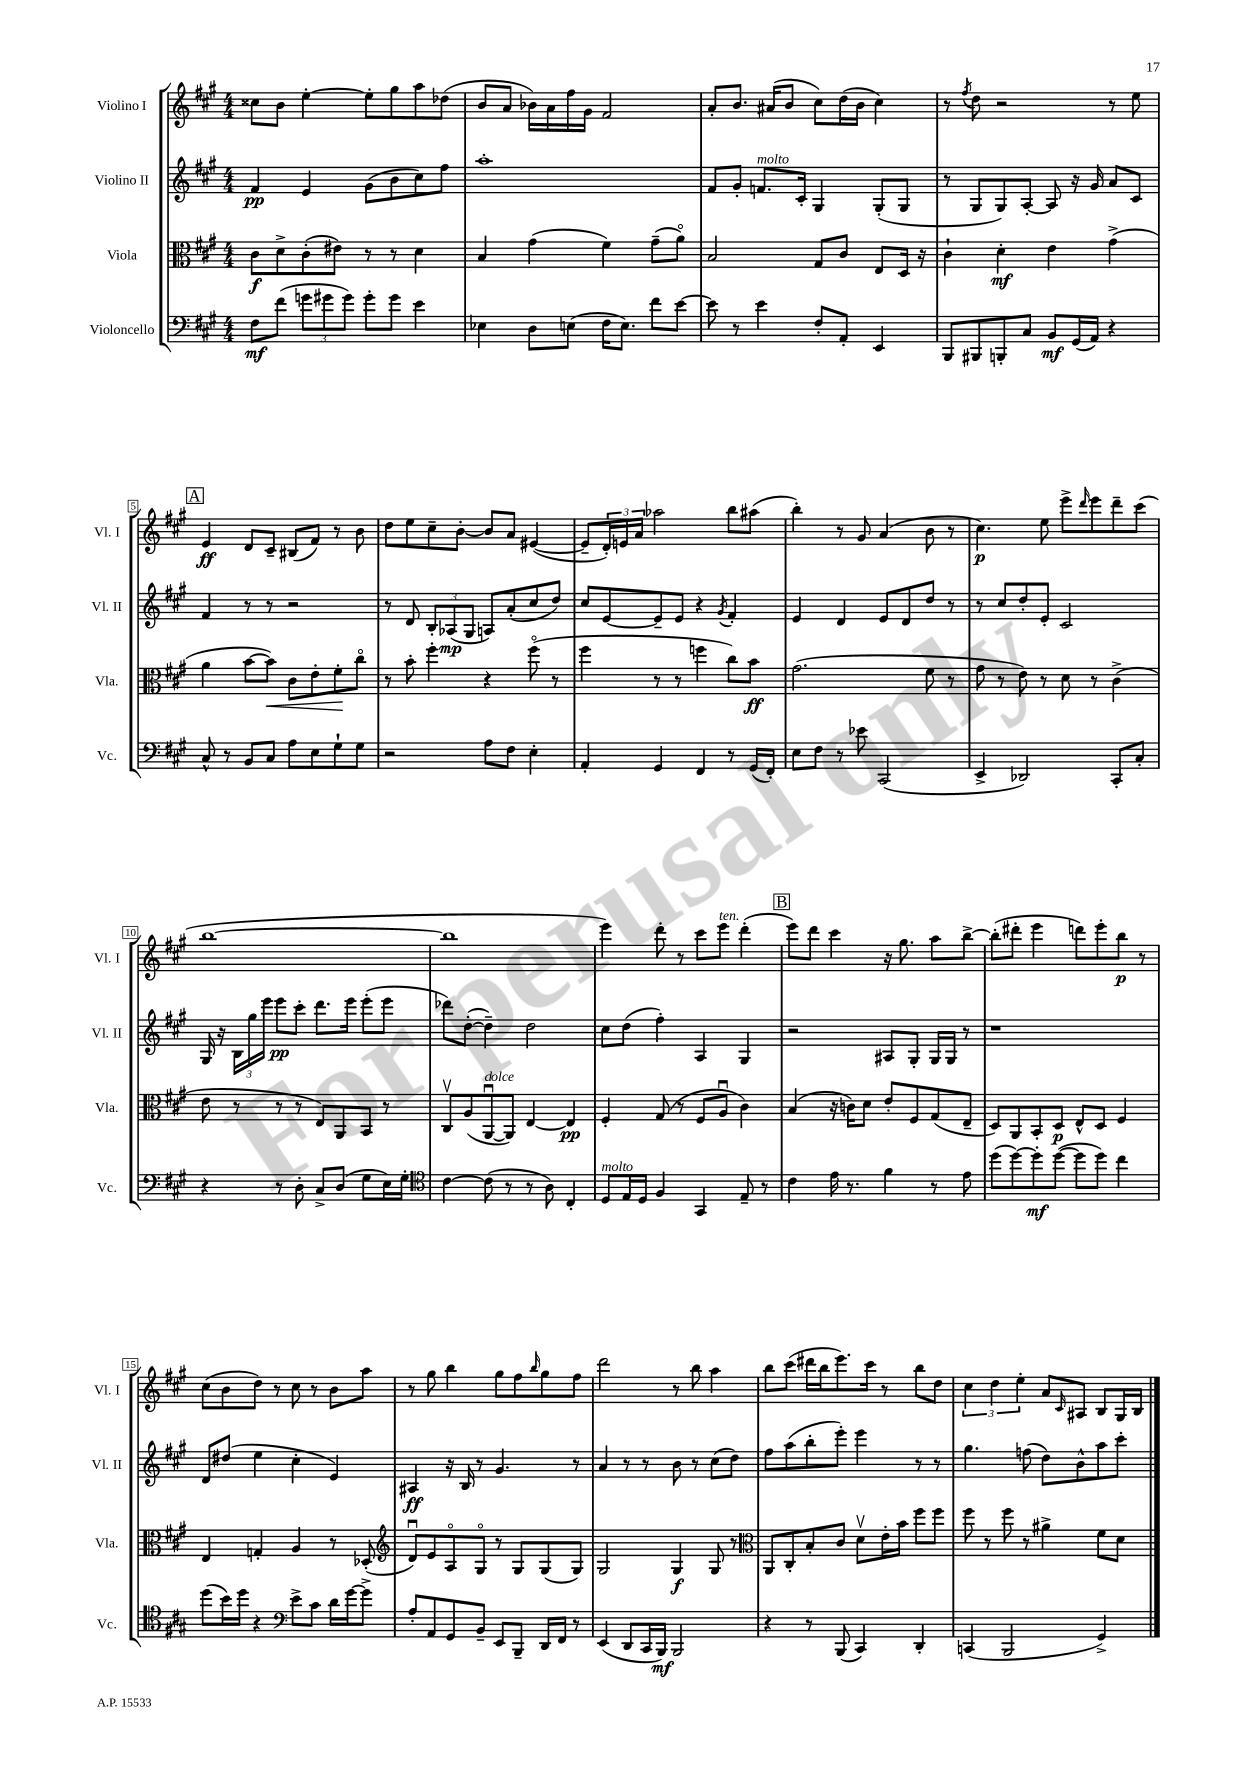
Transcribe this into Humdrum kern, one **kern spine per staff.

**kern	**kern	**kern	**kern
*staff4	*staff3	*staff2	*staff1
*clefF4	*clefC3	*clefG2	*clefG2
*k[f#c#g#]	*k[f#c#g#]	*k[f#c#g#]	*k[f#c#g#]
*M4/4	*M4/4	*M4/4	*M4/4
8F#\L	8c#\L	4f#/	8cc##\L
(8f#\J	8d^\	.	8b\J
12g\L	(8c#'\	4e/	[4ee'\
12g#\	.	.	.
.	8e#\J)	.	.
12g#\J)	.	.	.
8g#'\L	8r	(8g#\L	8ee'\]L
8g#\J	8r	8b\	8gg#\
4e\	4d\	8cc#\)	8aa\
.	.	8ff#\J	(8dd-\J
=	=	=	=
4E-\	4B/	1aa'	8b/L
.	.	.	8a/J
8D\L	(4g#\	.	16b-\LL)
.	.	.	16a\
(8E\J	.	.	16ff#\
.	.	.	16g#\JJ
16F#\LK	4f#\)	.	2f#/
8.E\J)	.	.	.
8f#\L	(8g#~\L	.	.
[8e\J	8ao\J)	.	.
=	=	=	=
8e\]	2B/	8f#/L	8a'/L
8r	.	8g#'/J	8.b/J
4e\	.	8.f/L	.
.	.	.	(16a#/LK
.	.	.	8b/J
.	.	16c#'/Jk	.
8F#'/L	8G#/L	4G#/	8cc#\L)
8AA'/J	8c#/J	.	(16dd\L
.	.	.	16b\JJ
4EE/	8E/L	(8G#'/L	4cc#\)
.	16D/Jk	8G#/J	.
.	16r	.	.
=	=	=	=
8BBB/L	4c#`\	8r	8r
.	.	.	8qff#/
8BBB#/	.	8G#/L	8dd\
8BBB'/	4d'\	8G#/)	2r
8C#/J	.	[8A'/J	.
8BB/L	4e\	8A/]	.
(16GG#/L	.	16r	.
16AA/JJ)	.	16g#/	.
4r	(4g#^\	8a/L	8r
.	.	8c#/J	8ee\
=	=	=	=
8C#^^/	4a\	4f#/	4e/
8r	.	.	.
8BB/L	[8b\L	8r	8d/L
8C#/J	8b\]J)	8r	8c#~/J
8A\L	8c#\L	2r	(8B#/L
8E\	8e'\	.	8f#/J)
8G#`\	8f#'\	.	8r
8G#\J	8cc#o\J	.	8b\
=	=	=	=
2r	8r	8r	8dd\L
.	8b'\	8d/	8ee\
.	4ff#'\	12B'/L	8cc#~\
.	.	(12A-/	.
.	.	.	[8b'\J
.	.	12G#/J	.
8A\L	4r	8A/L)	8b/]L
8F#\J	.	(8a'/	8a/J
4E'\	(8ff#o\	8cc#/	([4e#/
.	8r	8dd/J)	.
=	=	=	=
4AA'/	4ff#\	8cc#/L	8e#~/]L
.	.	[8e/	24d'/L)
.	.	.	24e/
.	.	.	24a/JJ
4GG#/	8r	8e~/]	2aa-\
.	8r	8e/J	.
4FF#/	4ff\	4r	.
.	.	8qg#/	.
8r	8cc#\L)	4f#'/	8bb\L
(16GG#/LL	8b\J	.	(8aa#\J
16FF#'/JJ)	.	.	.
=	=	=	=
8E\L	(2.g#\	4e/	4bb'\)
8F#\J	.	.	.
8r	.	4d/	8r
8e-\	.	.	8g#/
(2CC#/	.	8e/L	(4a/
.	.	8d/	.
.	8f#\	8dd/J	8b\
.	8r	8r	8r
=	=	=	=
4EE^/	8g#\	8r	4.cc#\)
.	8r	8cc#/L	.
2DD-/)	8e\)	8dd'/	.
.	8r	8e'/J	8ee\
.	8d\	2c#/	8eee^\L
.	.	.	16qqddd/
.	8r	.	8eee\
8CC#'/L	(4c#^\	.	8ddd~\
8C#'/J	.	.	(8ccc#\J
=	=	=	=
4r	8e\	16G#/	[1bb
.	.	16r	.
.	8r	24B\LL	.
.	.	24gg#\	.
.	.	24eee\JJ	.
8r	8r	8eee\L	.
8D'\	8r	8ccc#'\J	.
8C#^/L	8E/L)	8.ddd\L	.
(8D/J	8AA/	.	.
.	.	16eee\Jk	.
8G#\L	8BB/J	(8eee'\L	.
16E\L)	8r	8eee\J	.
16G#'\JJ	.	.	.
=	=	=	=
*clefC4	*	*	*
[4c#\	8C#v/L	8ddd-\L)	1bb]
.	(8A/	([8dd'\J	.
(8c#\]	[8AAu/	4dd~\])	.
8r	8AA/]J)	.	.
8r	[4E/	2dd\	.
8A\)	.	.	.
4C#'/	4E/]	.	.
=	=	=	=
8D/L	4F#'/	8cc#\L	4eee\)
16E/L	.	(8dd\J	.
16D/JJ	.	.	.
4F#/	(8G#/	4ff#'\)	8ddd'\
.	8r	.	8r
4GG#/	8F#/L	4A/	8ccc#\L
.	8Au/J	.	8eee\J
8E~/	4c#\)	4G#/	(4ddd'\
8r	.	.	.
=	=	=	=
4c#\	(4B/	2r	8eee\L)
.	.	.	8ddd\J
16e\	16r	.	4ccc#\
8.r	16c\LK)	.	.
.	8d\J	.	.
4f#\	8e'/L	8A#/L	16r
.	.	.	8.gg#\
.	8F#/	8G#'/J	.
8r	(8G#/	16G#/LL	8aa\L
.	.	16G#/JJ	.
8e\	8E~/J	8r	[8bb^\J
=	=	=	=
(8dd\L	8D/L)	1r	(8bb'\]L
[8dd\)	8AA/	.	8ddd#'\J
8dd'\]	8BB'/	.	4eee\
([8dd\J	8D/J	.	.
8dd\]L	8E^^/L	.	8ddd\L)
8dd\J)	8D/J	.	8eee'\
4cc#\	4F#/	.	8bb\J
.	.	.	8r
=	=	=	=
(8dd\L	4E/	8d/L	(8cc#\L
16b\L)	.	(8dd#/J	8b\
16dd\JJ	.	.	.
4r	4G'/	4ee\	8dd\J)
.	.	.	8r
*clefF4	*	*	*
8e^\L	4A/	4cc#'\	8cc#\
8c#\J	.	.	8r
16d\LL	8r	4e/)	8b\L
[16g#\J	.	.	.
8g#^\]J	(8D-'/	.	8aa\J
=	=	=	=
*	*clefG2	*	*
8A'/L	8du/L)	4A#/	8r
8AA/	8e/	.	8gg#\
8GG#/	8Ao/	16r	4bb\
.	.	16B/	.
8BB~/J	8G#o/J	8r	.
8EE/L	8r	4.g#/	8gg#\L
8BBB~/J	8G#/L	.	8ff#\
.	.	.	16qqbb/
16DD/LL	(8G#/	.	8gg#\
16FF#/JJ	.	.	.
8r	8G#/J)	8r	8ff#\J
=	=	=	=
(4EE/	2G#/	4a/	2ddd\
8DD/L	.	8r	.
16CC#/L	.	8r	.
16BBB/JJ)	.	.	.
2BBB/	4G#/	8b\	8r
.	.	8r	8bb\
.	8G#/	(8cc#\L	4aa\
.	8r	8dd\J)	.
=	=	=	=
*	*clefC3	*	*
4r	8AA/L	8ff#\L	8bb\L
.	8C#'/	(8aa\	(8ccc#\J
8r	8B'/	8bb'\	16ddd#\LL
.	.	.	16bb\J
(8BBB/	8c#/J	8eee'\J)	8.eee\)
4CC#/)	8dv\L	4eee\	.
.	.	.	16ccc#\Jk
.	16e'\L	.	8r
.	16b\JJ	.	.
4DD'/	8ff#\L	8r	8bb\L
.	8ff#\J	8r	8dd\J
=	=	=	=
(4CC/	8ff#\	4.gg#\	6cc#\
.	8r	.	.
.	.	.	6dd\
2BBB/	8ff#\	.	.
.	.	.	6ee'\
.	8r	(8ff\	.
.	4a#^\	8dd\L)	8a/L
.	.	.	16qqc#/
.	.	8b^^\	8A#/J
4GG#^/)	8f#\L	8aa\	8B/L
.	8d\J	8ccc#'\J	16G#/L
.	.	.	16B/JJ
==	==	==	==
*-	*-	*-	*-
